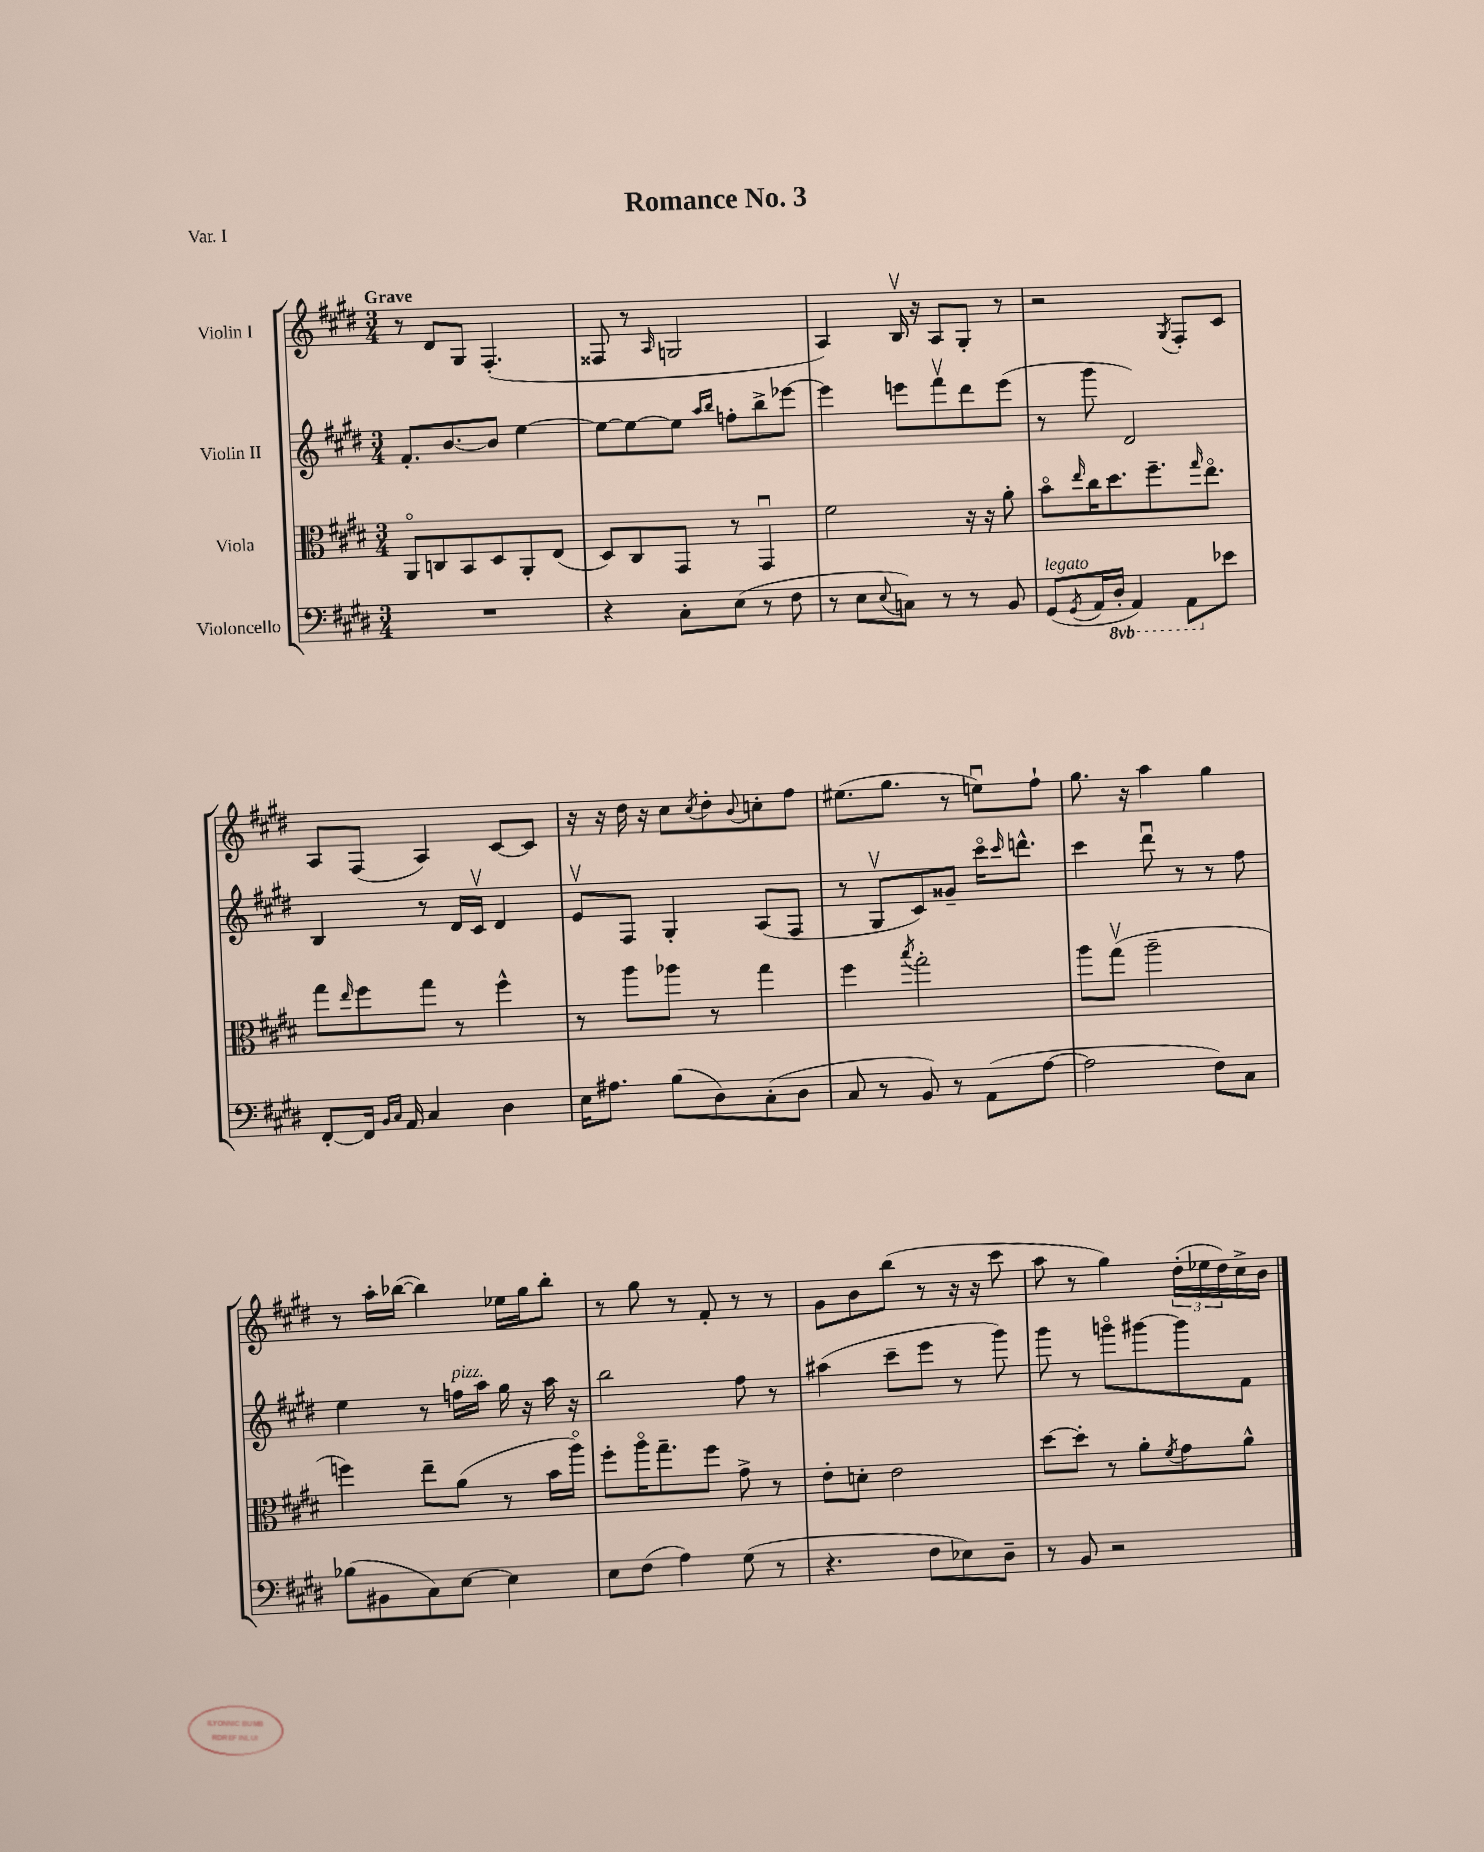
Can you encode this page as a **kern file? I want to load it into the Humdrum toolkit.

**kern	**kern	**kern	**kern
*staff4	*staff3	*staff2	*staff1
*clefF4	*clefC3	*clefG2	*clefG2
*k[f#c#g#d#]	*k[f#c#g#d#]	*k[f#c#g#d#]	*k[f#c#g#d#]
*M3/4	*M3/4	*M3/4	*M3/4
2.r	8AAo	8.f#'	8r
.	8C	.	8d#
.	.	[8.b	.
.	8BB	.	8G#
.	8D#	8b]	(4.F#'
.	8AA'	[4ee	.
.	(8E	.	.
=	=	=	=
4r	8D#)	8ee_	8F##
.	8C#	8ee_	8r
.	.	.	16qqA
8C#'	8GG#	8ee]	2G
.	.	16qqaa	.
.	.	16qqbb	.
(8E	8r	8ff'	.
8r	4GG#u	8bb^	.
8F#	.	[8eee-	.
=	=	=	=
8r	2f#	4eee-]	4A)
8E	.	.	.
8qqE	.	.	.
8C)	.	8eee	16Bv
.	.	.	16r
8r	.	8fff#v	8A
8r	16r	8ddd#	8G#'
.	16r	.	.
8BB	8a'	(8eee	8r
=	=	=	=
(8GG#	8bo	8r	2r
8qGG#	16qqee	.	.
16AA	16cc#	8ggg#	.
16DD#'	8.dd#	.	.
4AAA)	.	2d#)	.
.	8.ff#~	.	.
.	.	.	8qG#
8AAA	.	.	8F#'
.	16qqgg#	.	.
.	8.eeo	.	.
8e-	.	.	8c#
=	=	=	=
[8FF#'	8gg#	4B	8A
.	16qqee	.	.
16FF#]	8ff#	.	(8F#
16qqBB	.	.	.
16qqC#	.	.	.
16AA	.	.	.
4C#	8gg#	8r	4A)
.	8r	16d#	.
.	.	16c#v	.
4D#	4ff#^^	4d#	[8c#
.	.	.	8c#]
=	=	=	=
16E	8r	8ev	16r
8.A#	.	.	16r
.	8aa	8F#	16dd#
.	.	.	16r
(8B	8aa-	4G#'	8cc#
.	.	.	8qcc#
8D#)	8r	.	8dd#'
.	.	.	8qqb
(8C#'	4gg#	(8A	8cc'
8D#	.	8F#	8ff#
=	=	=	=
8C#	4ff#	8r	(8.ee#
8r	.	8G#v	.
.	.	.	8.gg#
.	8qbb	.	.
8BB)	2gg#'	8c#)	.
8r	.	8g##~	8r
(8AA	.	16ccc#o	8eeu)
.	.	16qqccc#	.
.	.	8.ddd^^	.
[8A	.	.	8ff#`
=	=	=	=
2A]	8aa	4ccc#	8.gg#
.	(8gg#v	.	.
.	.	.	16r
.	2aa~	8ddd#u	4aa
.	.	8r	.
8F#)	.	8r	4gg#
8C#	.	8ff#	.
=	=	=	=
(8B-	4ff)	4ee	8r
8BB#	.	.	16aa'
.	.	.	([16bb-
8C#)	8ee~	8r	4bb-])
[8E	(8a	16ff	.
.	.	16aa	.
4E]	8r	16gg#	16ee-
.	.	16r	16gg#
.	16b	16aa	8bb-'
.	16aao)	16r	.
=	=	=	=
8E	8ff#'	2bb	8r
(8F#	16aao	.	8gg#
.	8.gg#~	.	.
4A)	.	.	8r
.	8ff#	.	8f#'
(8G#	8g#^	8ff#	8r
8r	8r	8r	8r
=	=	=	=
4.r	8e'	(4aa#	8g#
.	8d'	.	8b
.	2e	8ccc#~	(8bb
8F#	.	8eee	8r
8E-)	.	8r	16r
.	.	.	16r
8D#~	.	8ggg#)	8ccc#
=	=	=	=
8r	[8dd#	8ggg#	8aa
8BB	8dd#']	8r	8r
2r	8r	8gggo	4gg#)
.	8a'	[8ggg#	.
.	8qf#	.	.
.	8g#	8ggg#]	(24dd#'
.	.	.	24ee-
.	.	.	24dd#)
.	8a^^	8f#	16cc#^
.	.	.	16b
==	==	==	==
*-	*-	*-	*-
